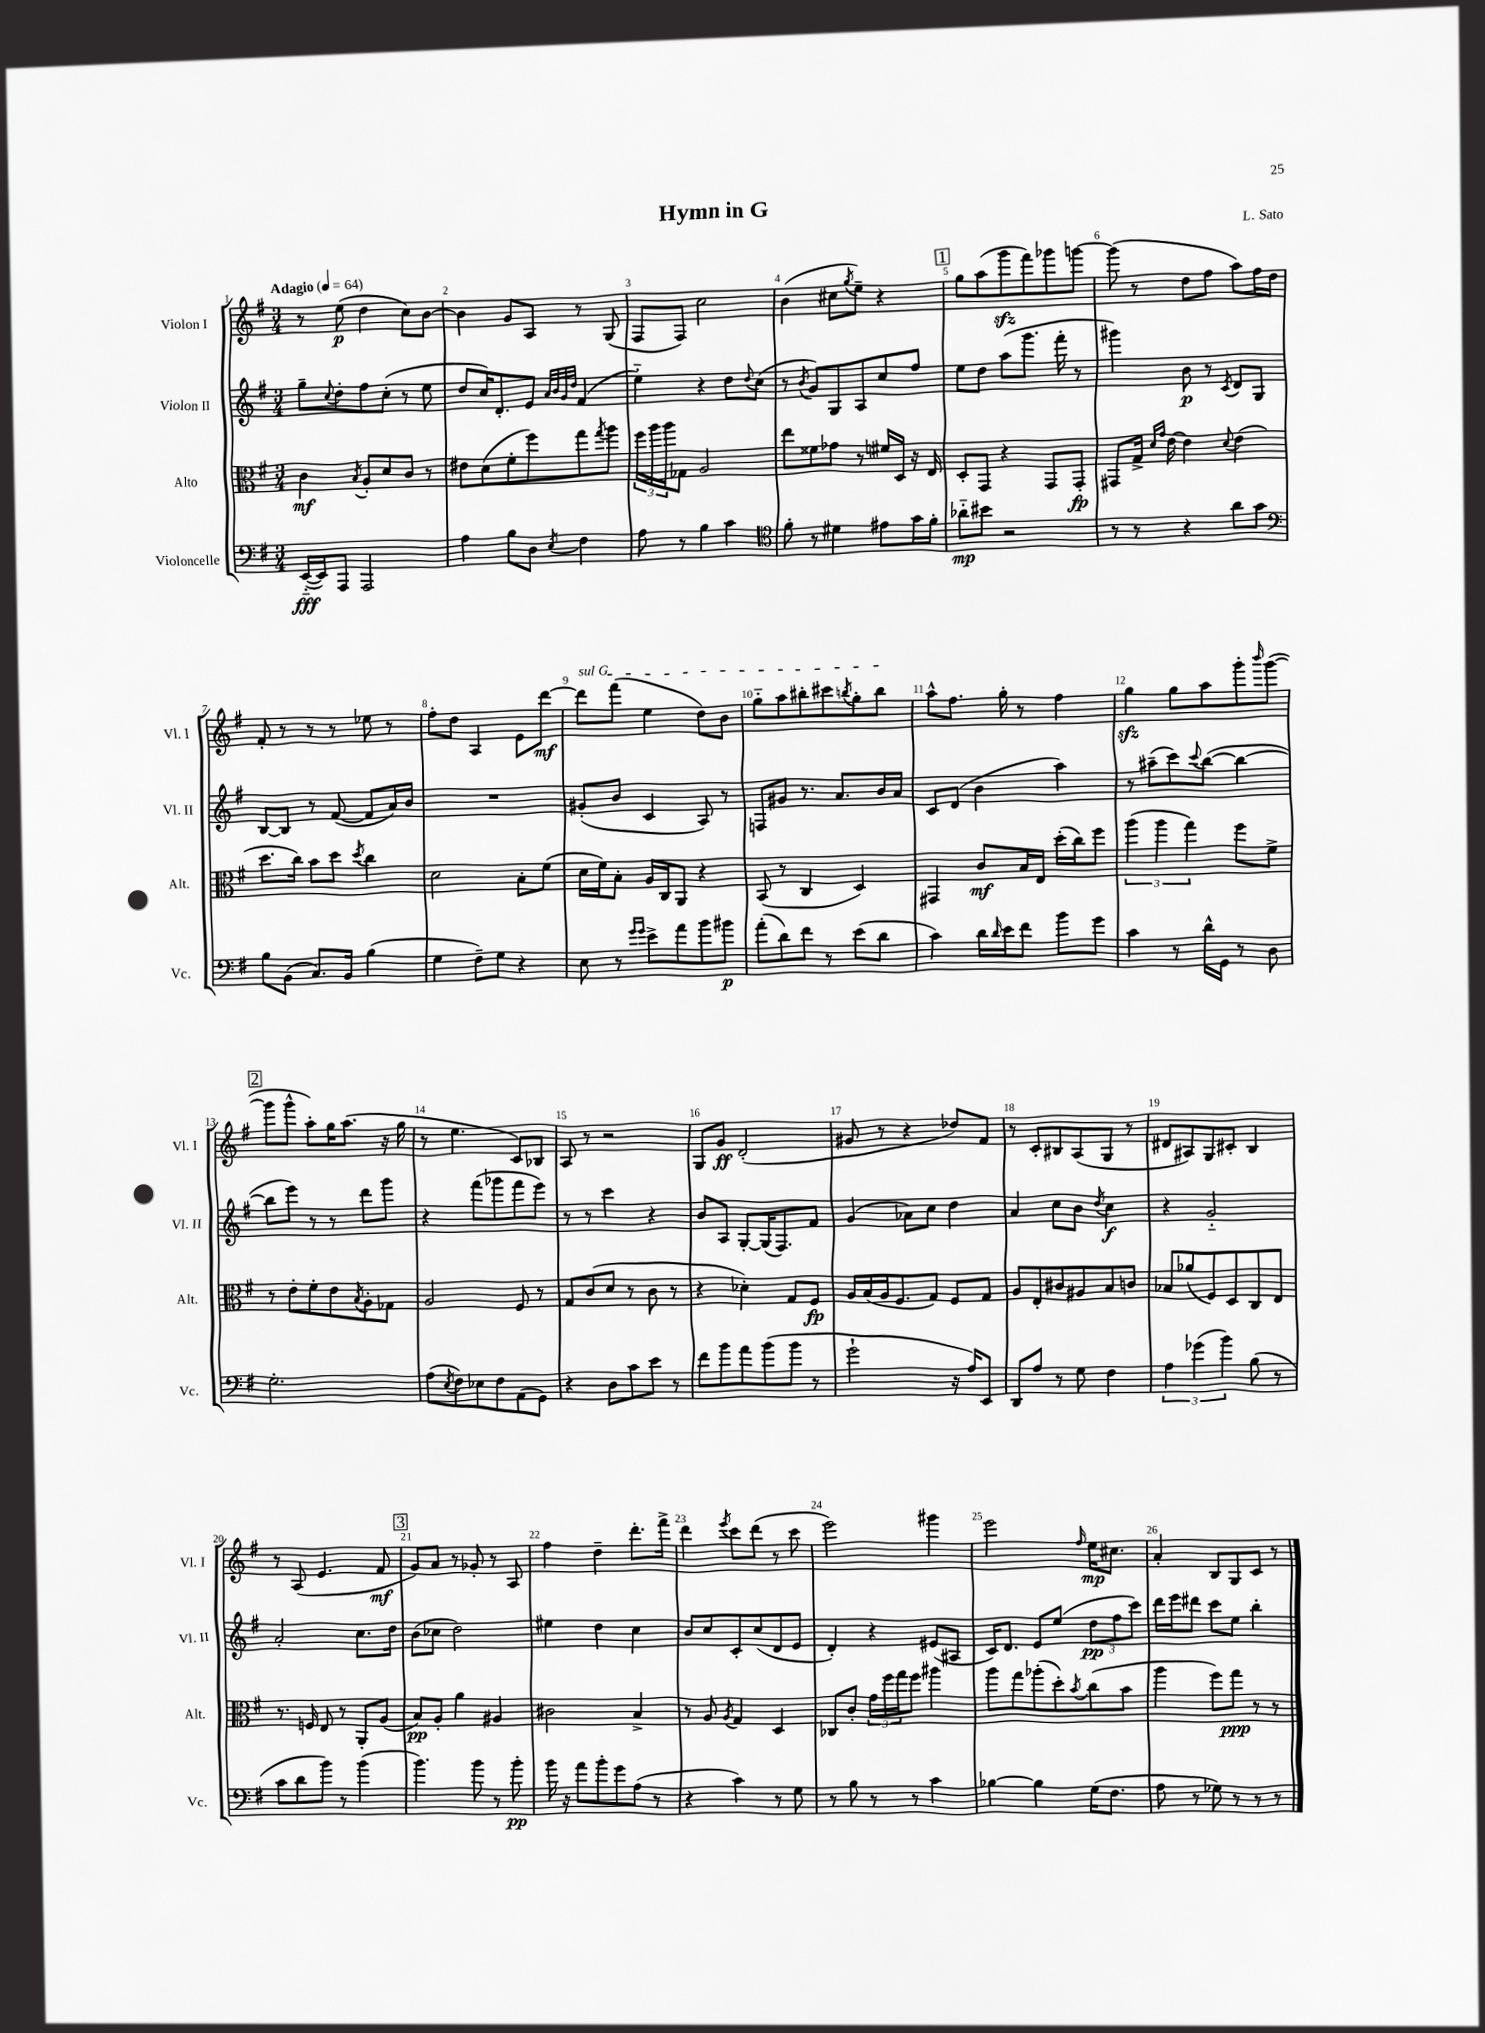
\header { title = "Hymn in G" composer = "L. Sato" }
<<
\new StaffGroup <<
\new Staff = "s0" \with { instrumentName = "Violon I" shortInstrumentName = "Vl. I" } {
    \clef treble \key g \major \numericTimeSignature \time 3/4 \tempo "Adagio" 4 = 64
    r8 e''8\p( d''4 c''8) b'8~ |
    b'4 g'8 a8 r8 g8( |
    fis8 fis8) c''2 |
    b'4( cis''8 \acciaccatura { g''8 } e''8--) r4 |
    \mark \markup { \box "1" } g''8 a''8( g'''8\sfz fis'''8) ges'''8 g'''8~ |
    g'''8( r8 d''8 fis''8 a''8) fis''16 d''16 |
    fis'8-. r8 r8 r8 ees''8 r8 |
    fis''8-. d''8 a4 e'8 d'''8~\mf |
    \once \override TextSpanner.bound-details.left.text = \markup { \italic "sul G" } d'''8\startTextSpan fis'''8( e''4 d''8) b'8 |
    g''8-_ a''8 bis''8-. cis'''8 \acciaccatura { b''8 } g''8-. b''8\stopTextSpan |
    a''8-^ fis''8. g''16-. r8 fis''4 |
    g''4\sfz g''8 a''8 g'''8-. \grace { b'''16 } g'''8~( |
    \mark \markup { \box "2" } g'''8 g'''8-^ a''8-.) g''16 a''8.( r16 g''16 |
    r8 e''4. c'8) bes8 |
    a8 r8 r2 |
    g8 g'8\ff d'2-.( |
    gis'8 r8 r4 des''8) fis'8 |
    r8 c'8-. bis8 a8( g8 r8 |
    dis'8 ais8) g8 cis'8-. b4 |
    r8 a8( e'4. fis'8\mf |
    \mark \markup { \box "3" } g'8) a'8 r8 ges'8-. r8 a8 |
    fis''4 d''4-- d'''8.-. fis'''16-> |
    d'''4 \acciaccatura { e'''8 } c'''8 d'''8( r8 c'''8 |
    e'''2) gis'''4 |
    e'''2 \grace { fis''16 } e''16\mp cis''8. |
    a'4-. b8 g8 c'8 r8 \bar "|." |
}
\new Staff = "s1" \with { instrumentName = "Violon II" shortInstrumentName = "Vl. II" } {
    \clef treble \key g \major \numericTimeSignature \time 3/4
    g''8-- \appoggiatura { c''8 } d''8-. fis''8 c''8-.( r8 e''8 |
    d''8 c''16) d'8.-. e'8 \grace { a'32 b'32 g'32 d''32 } fis'4( |
    e''4-_) r4 d''8 \appoggiatura { d''8 } c''8( |
    r8 \acciaccatura { b'8 } g'8) g8 a8 c''8 fis''8 |
    \mark \markup { \box "1" } e''8 d''8 a''8( g'''8. fis'''16-. r8 |
    gis'''4) b'8\p r8 \acciaccatura { c'8 } d'8 g8 |
    b8~ b8 r8 fis'8~( fis'8 a'16) b'16 |
    R2. |
    gis'8-.( b'8 c'4 a8) r8 |
    f8 gis'8 r8. a'8. b'16 a'16 |
    c'8 d'8( b'4 a''4) |
    r8 ais''8--( c'''8) \appoggiatura { c'''8 } b''8~( b''4~ |
    \mark \markup { \box "2" } b''8 e'''8) r8 r8 d'''8 g'''8 |
    r4 fis'''8( ges'''8 fis'''8 e'''8) |
    r8 r8 c'''4 r4 |
    b'8 a8 g8~-. g16( fis8.) fis'8 |
    g'4( aes'8) c''8 d''4 |
    a'4 c''8 b'8 \acciaccatura { d''8 } c''4\f |
    r4 g'2-_ |
    a'2-. c''8. d''16 |
    \mark \markup { \box "3" } b'8( ces''8 d''2) |
    eis''4 d''4 c''4 |
    b'8 c''8 c'8-. c''8( d'8 e'8 |
    d'4-.) r4 eis'8( ais8 |
    c'16) d'8. e'8 e''8( \tuplet 3/2 { d''8\pp fis''8 c'''8) } |
    d'''16 e'''16 dis'''8 c'''8 e''8 b''4-. \bar "|." |
}
\new Staff = "s2" \with { instrumentName = "Alto" shortInstrumentName = "Alt." } {
    \clef alto \key g \major \numericTimeSignature \time 3/4
    c'4\mf \acciaccatura { b8 } a8-. d'8 c'8 r8 |
    eis'8 d'8( fis'8-. fis''8) g''8 \acciaccatura { g''8 } a''8 |
    \tuplet 3/2 { fis''16 a''16 a''16 } ges8 a2 |
    e''8 fisis'8 ges'8 r8 fis'16 d16 r16 e16 |
    \mark \markup { \box "1" } d8-. g,8 r4 g,8 g,8-.\fp |
    gis,8 g16-> \grace { d'16 g'16 } e'16~ e'4 \appoggiatura { d'8 } e'4( |
    d''8. c''16) b'8 d''8 \acciaccatura { d''8 } c''4 |
    d'2 b8-. fis'8( |
    d'16 fis'16) b8-. a16 c16 a,8 r4 |
    b,8( r8 c4 d4) |
    gis,4 c'8\mf b16 e16 d''16-.( c''16) fis''8 |
    \tuplet 3/2 { a''4( a''4 g''4) } fis''8 fis'8-> |
    \mark \markup { \box "2" } r8 e'8-. fis'8-. e'8 \acciaccatura { b8 } a8-. ges8 |
    a2 fis8 r8 |
    g8 c'8( d'8 r8 c'8 r8 |
    r4 des'4-.) g8 fis8\fp |
    a16 b16( a16 fis8. g8) fis8 g8 |
    a8 e8-. cis'8 ais8 b8 c'8 |
    bes8 aes'8( fis8) d8 c8 e8 |
    r8. f16 e8 r8 a,8-. a8( |
    \mark \markup { \box "3" } b8\pp) a8-. a'4 ais4 |
    cis'2 b4-> |
    r8 a8 \acciaccatura { a8 } g4 d4 |
    ces8 c'8-. \tuplet 3/2 { g'16 fis''16 g''16 } fis''8 ais''4 |
    a''8 g''8 aes''8-.( d''8-.) \acciaccatura { b'8 } c''8( b'8 |
    a''4 fis''8) g''8\ppp r8 r8 \bar "|." |
}
\new Staff = "s3" \with { instrumentName = "Violoncelle" shortInstrumentName = "Vc." } {
    \clef bass \key g \major \numericTimeSignature \time 3/4
    e,16~-_\fff( e,16) a,,8 a,,2 |
    a4 b8 d8 \acciaccatura { e8 } fis4 |
    a8 r8 b4 c'4 |
    \clef tenor fis'8-. r8 dis'4 eis'8 g'16 fis'16-. |
    \mark \markup { \box "1" } aes'8-_\mp bis'8 r2 |
    r8 r8 r4 a'8 g'8 |
    \clef bass b8 b,8( c8.) b,16 b4( |
    g4 fis8--) g8 r4 |
    e8 r8 \grace { g'16 g'16 } e'8-> a'8 b'8 bis'8\p |
    a'8-.( d'8) fis'8 r8 e'8( d'8 |
    c'4) d'16 \grace { d'16 } e'16 fis'8 b'8 g'8 |
    c'4 r8 d'16-^ g,16 r8 d8 |
    \mark \markup { \box "2" } g2.-. |
    a8( \acciaccatura { e8 } fis8) ees8 fis8 a,8( g,8) |
    r4 d8 c'8 e'8 r8 |
    fis'8 b'8 a'8 b'8( b'8 r8 |
    g'2-! r16 a16) e,8 |
    d,8 a8 r8 g8 fis4 |
    \tuplet 3/2 { a4 ges'4( b'4) } b8( r8 |
    c'8 d'8 b'8) r8 b'4( |
    \mark \markup { \box "3" } b'4.) b'8 r8 b'8-.\pp |
    b'16 r16 a'8 b'8-. g'8 a8( r8 |
    r4 c'4) r8 g8 |
    r8 b8 r8 r8 c'4 |
    bes4~ bes4 g16( fis8. |
    a8 r8 ges8) r8 r8 r8 \bar "|." |
}
>>
>>
\layout { \context { \Score \override BarNumber.break-visibility = ##(#f #t #t) barNumberVisibility = #all-bar-numbers-visible } }
